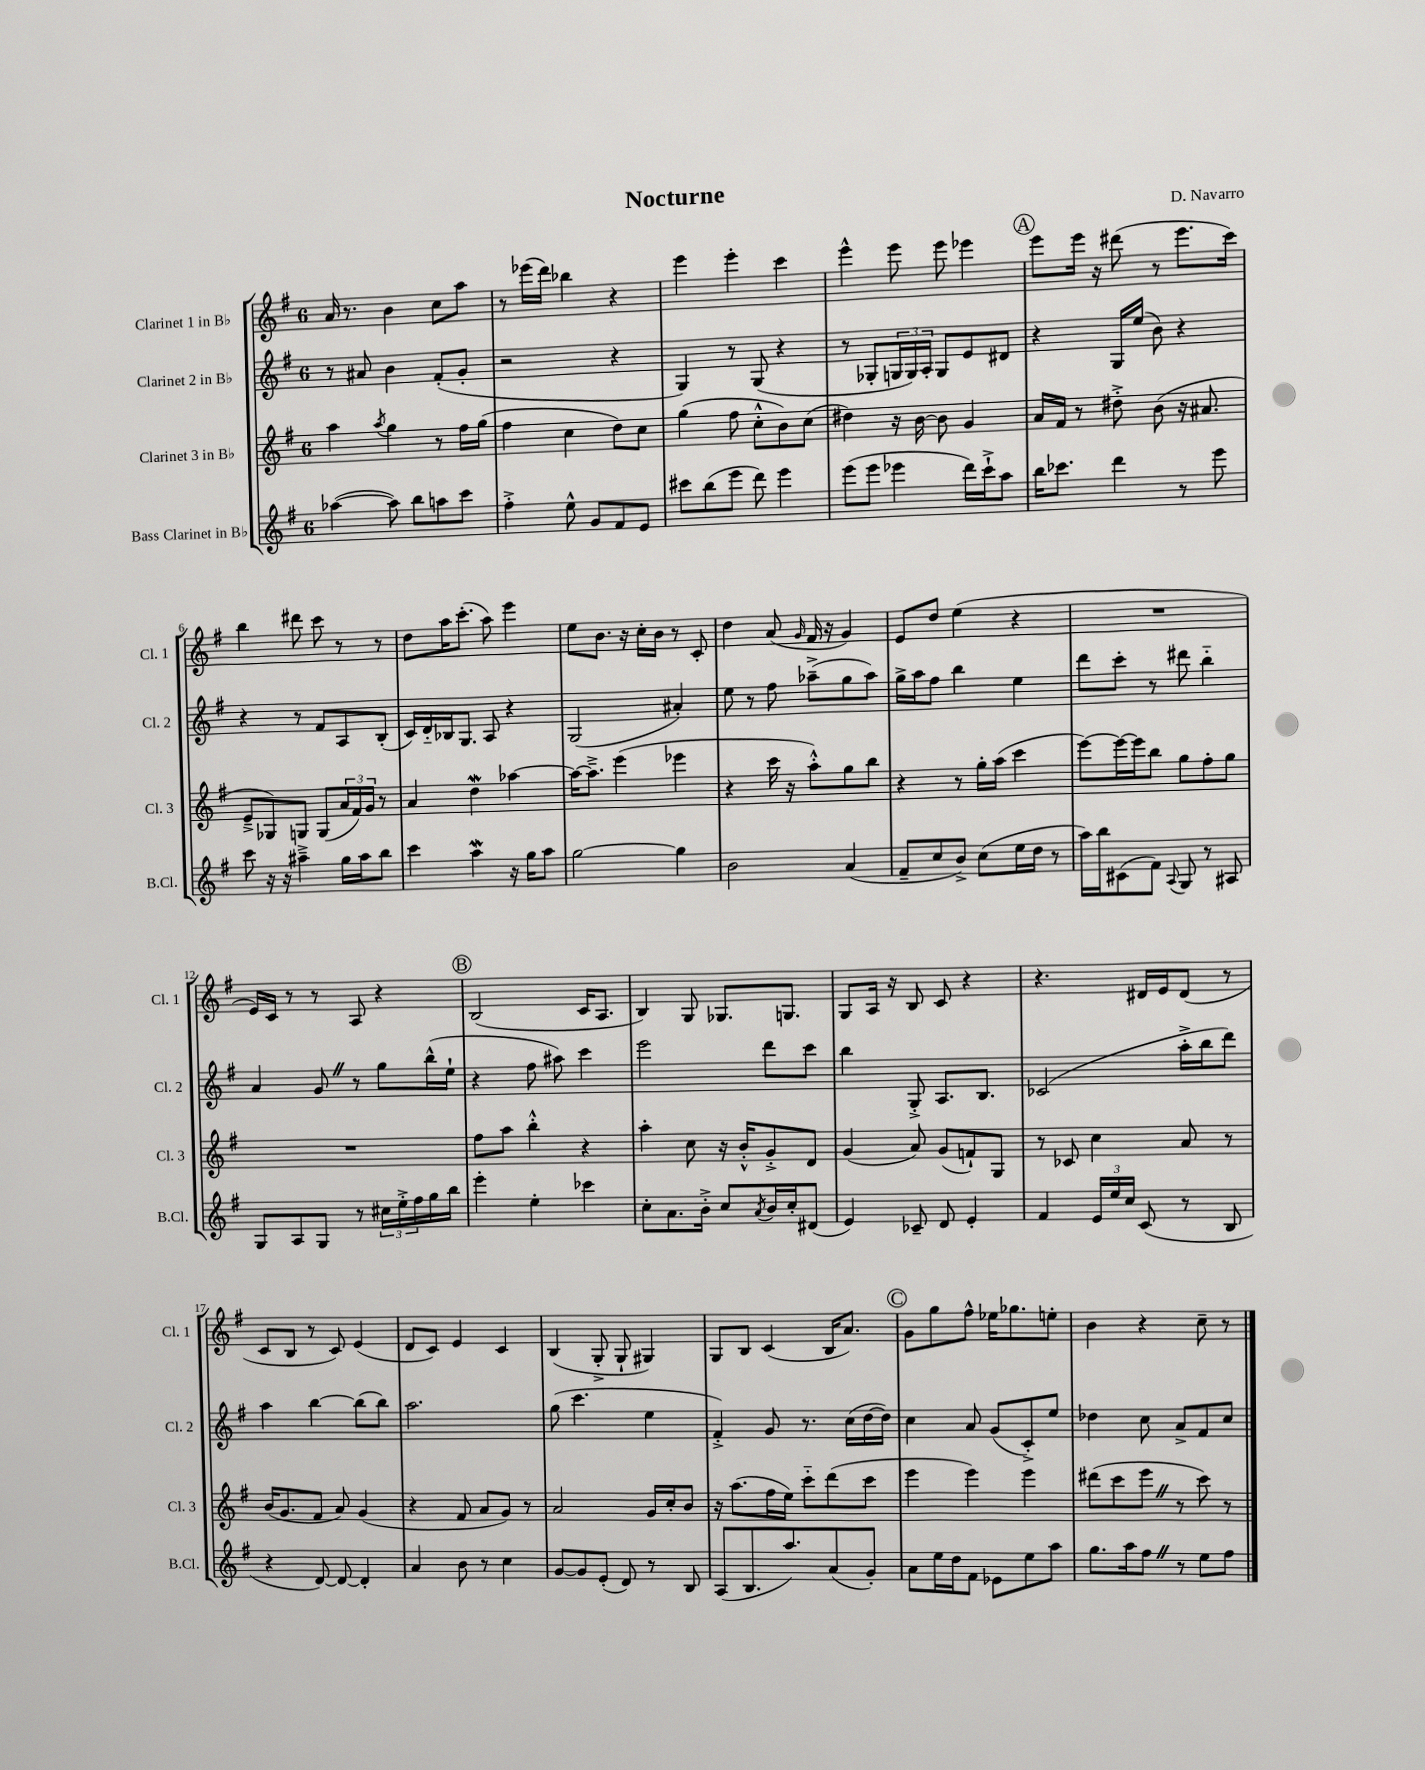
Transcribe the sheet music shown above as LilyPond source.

\header { title = "Nocturne" composer = "D. Navarro" }
<<
\new StaffGroup <<
\new Staff = "s0" \with { instrumentName = "Clarinet 1 in Bb" shortInstrumentName = "Cl. 1" } {
    \clef treble \key g \major \once \override Staff.TimeSignature.style = #'single-digit \time 6/8
    a'16 r8. b'4 c''8 a''8 |
    r8 ees'''16( d'''16) bes''4 r4 |
    e'''4 e'''4-. c'''4 |
    e'''4-^ e'''8 e'''8 ees'''4 |
    \mark \markup { \circle "A" } e'''8 e'''16 r16 dis'''8( r8 e'''8. c'''16) |
    b''4 dis'''8 c'''8 r8 r8 |
    d''8 a''16 c'''8.-.( a''8) e'''4 |
    e''8 b'8. r16 c''16-. b'16 r8 c'8-. |
    d''4 a'8( \grace { g'16 } fis'16 r16 g'4) |
    e'8 d''8 e''4( r4 |
    R2. |
    e'16) c'16 r8 r8 a8 r4 |
    \mark \markup { \circle "B" } b2( c'16 a8. |
    b4) g8 ges8. g8. |
    g8 a16 r16 b8 c'8 r4 |
    r4. dis'16 e'16 dis'8( r8 |
    c'8 b8 r8 c'8) e'4( |
    d'8 c'8) e'4 c'4 |
    b4( g8-.-> g8-! gis4) |
    g8 b8 c'4( b16 a'8.) |
    \mark \markup { \circle "C" } g'8 g''8 fis''8-^ ees''16 ges''8. e''8-. |
    b'4 r4 c''8-- r8 \bar "|." |
}
\new Staff = "s1" \with { instrumentName = "Clarinet 2 in Bb" shortInstrumentName = "Cl. 2" } {
    \clef treble \key g \major \once \override Staff.TimeSignature.style = #'single-digit \time 6/8
    r8 ais'8 b'4 fis'8-.( g'8-. |
    r2 r4 |
    g4) r8 g8( r4 |
    r8 ges8-. \tuplet 3/2 { g16 g16) a16-. } g8 e'8 dis'8 |
    \mark \markup { \circle "A" } r4 g16 e''16( b'8) r4 |
    r4 r8 fis'8 a8 b8-.( |
    c'16) d'16-_ bes16 g8. a8 r4 |
    g2( ais'4-.) |
    e''8 r8 fis''8 aes''8--->( g''8 aes''8) |
    g''16-> a''16 fis''8 b''4 e''4 |
    d'''8 c'''8-. r8 dis'''8 b''4-_ |
    a'4 g'8 \once \override BreathingSign.text = \markup { \musicglyph "scripts.caesura.straight" } \breathe r8 g''8 b''16-^( e''16-! |
    \mark \markup { \circle "B" } r4 fis''8 ais''8) c'''4 |
    e'''2 d'''8 c'''8 |
    b''4 g8-.-> a8. b8. |
    ces'2( a''16-.-> b''16 d'''8) |
    a''4 b''4~ b''8( b''8) |
    a''2. |
    g''8( c'''4. e''4 |
    fis'4-.->) g'8 r8. c''16( d''16~ d''16) |
    \mark \markup { \circle "C" } c''4 a'8 g'8( c'8-.->) e''8 |
    des''4 c''8 a'8-> fis'8 c''8 \bar "|." |
}
\new Staff = "s2" \with { instrumentName = "Clarinet 3 in Bb" shortInstrumentName = "Cl. 3" } {
    \clef treble \key g \major \once \override Staff.TimeSignature.style = #'single-digit \time 6/8
    a''4 \acciaccatura { a''8 } g''4 r8 fis''16 g''16( |
    fis''4 c''4 d''8) c''8 |
    g''4( fis''8 c''8-.-^ b'8) c''8( |
    dis''4) r16 b'16~ b'8 g'4 |
    \mark \markup { \circle "A" } a'16 fis'16 r8 dis''8-.-> b'8( r16 ais'8. |
    e'8---> ges8) g8 g8( \tuplet 3/2 { a'16 fis'16) g'16 } r8 |
    a'4 d''4\mordent aes''4~ |
    aes''16~ aes''8.---> e'''4( ees'''4 |
    r4 c'''16 r16 a''8-.-^) g''8 b''8 |
    r4 r8 g''16-. a''16( c'''4 |
    e'''8~) e'''16~ e'''16 b''8 g''8 fis''8-. g''8 |
    R2. |
    \mark \markup { \circle "B" } fis''8 a''8 b''4-.-^ r4 |
    a''4-. c''8 r16 b'16-.-^ g'8-.-> d'8 |
    g'4( a'8) g'8( f'8-!) g8 |
    r8 ces'8 c''4 a'8 r8 |
    b'16( g'8. fis'8 a'8) g'4( |
    r4 fis'8 a'8 g'8) r8 |
    a'2 g'16 c''16-. b'8 |
    r16 a''8.( fis''16 e''16) c'''8-_ d'''8( c'''8 |
    \mark \markup { \circle "C" } e'''4 e'''4) e'''4 |
    dis'''8( c'''8 e'''8 \once \override BreathingSign.text = \markup { \musicglyph "scripts.caesura.straight" } \breathe r8 c'''8) r8 \bar "|." |
}
\new Staff = "s3" \with { instrumentName = "Bass Clarinet in Bb" shortInstrumentName = "B.Cl." } {
    \clef treble \key g \major \once \override Staff.TimeSignature.style = #'single-digit \time 6/8
    aes''4~( aes''8) b''8 a''8 c'''8 |
    fis''4-.-> e''8-^ g'8 fis'8 e'8 |
    cis'''8 b''8( e'''8 d'''8) e'''4 |
    e'''8( e'''8 ees'''4 d'''16) c'''16-!-> a''8 |
    \mark \markup { \circle "A" } b''16 ces'''8. d'''4 r8 e'''8 |
    c'''8 r16 r16 ais''4---> g''16 ais''16 b''8 |
    c'''4 a''4\mordent r16 g''16 a''8 |
    g''2~ g''4 |
    b'2 a'4( |
    fis'8-- c''8 b'8->) c''8( e''16 d''16 r8 |
    a''16) b''16 cis'8( fis'8) \appoggiatura { a8 } g8 r8 ais8 |
    g8 a8 g8 r8 \tuplet 3/2 { cis''16 e''16-.-> fis''16 } g''16 b''16 |
    \mark \markup { \circle "B" } e'''4-. e''4-. ces'''4 |
    c''8-. a'8. b'16-.-> c''8 \acciaccatura { a'8 } b'16 c''16-. dis'8( |
    e'4) ces'8-- d'8 e'4-. |
    fis'4 \tuplet 3/2 { e'16 e''16 c''16 } c'8( r8 b8 |
    r4 d'8~) d'8~ d'4-. |
    a'4 b'8 r8 c''4 |
    g'8~ g'8 e'8-.( d'8) r8 b8 |
    a8( b8. a''8.) a'8( g'8-.) |
    \mark \markup { \circle "C" } a'8 e''16 d''16 fis'8 ees'8 e''8 a''8 |
    g''8. a''16 fis''8 \once \override BreathingSign.text = \markup { \musicglyph "scripts.caesura.straight" } \breathe r8 e''8 fis''8 \bar "|." |
}
>>
>>
